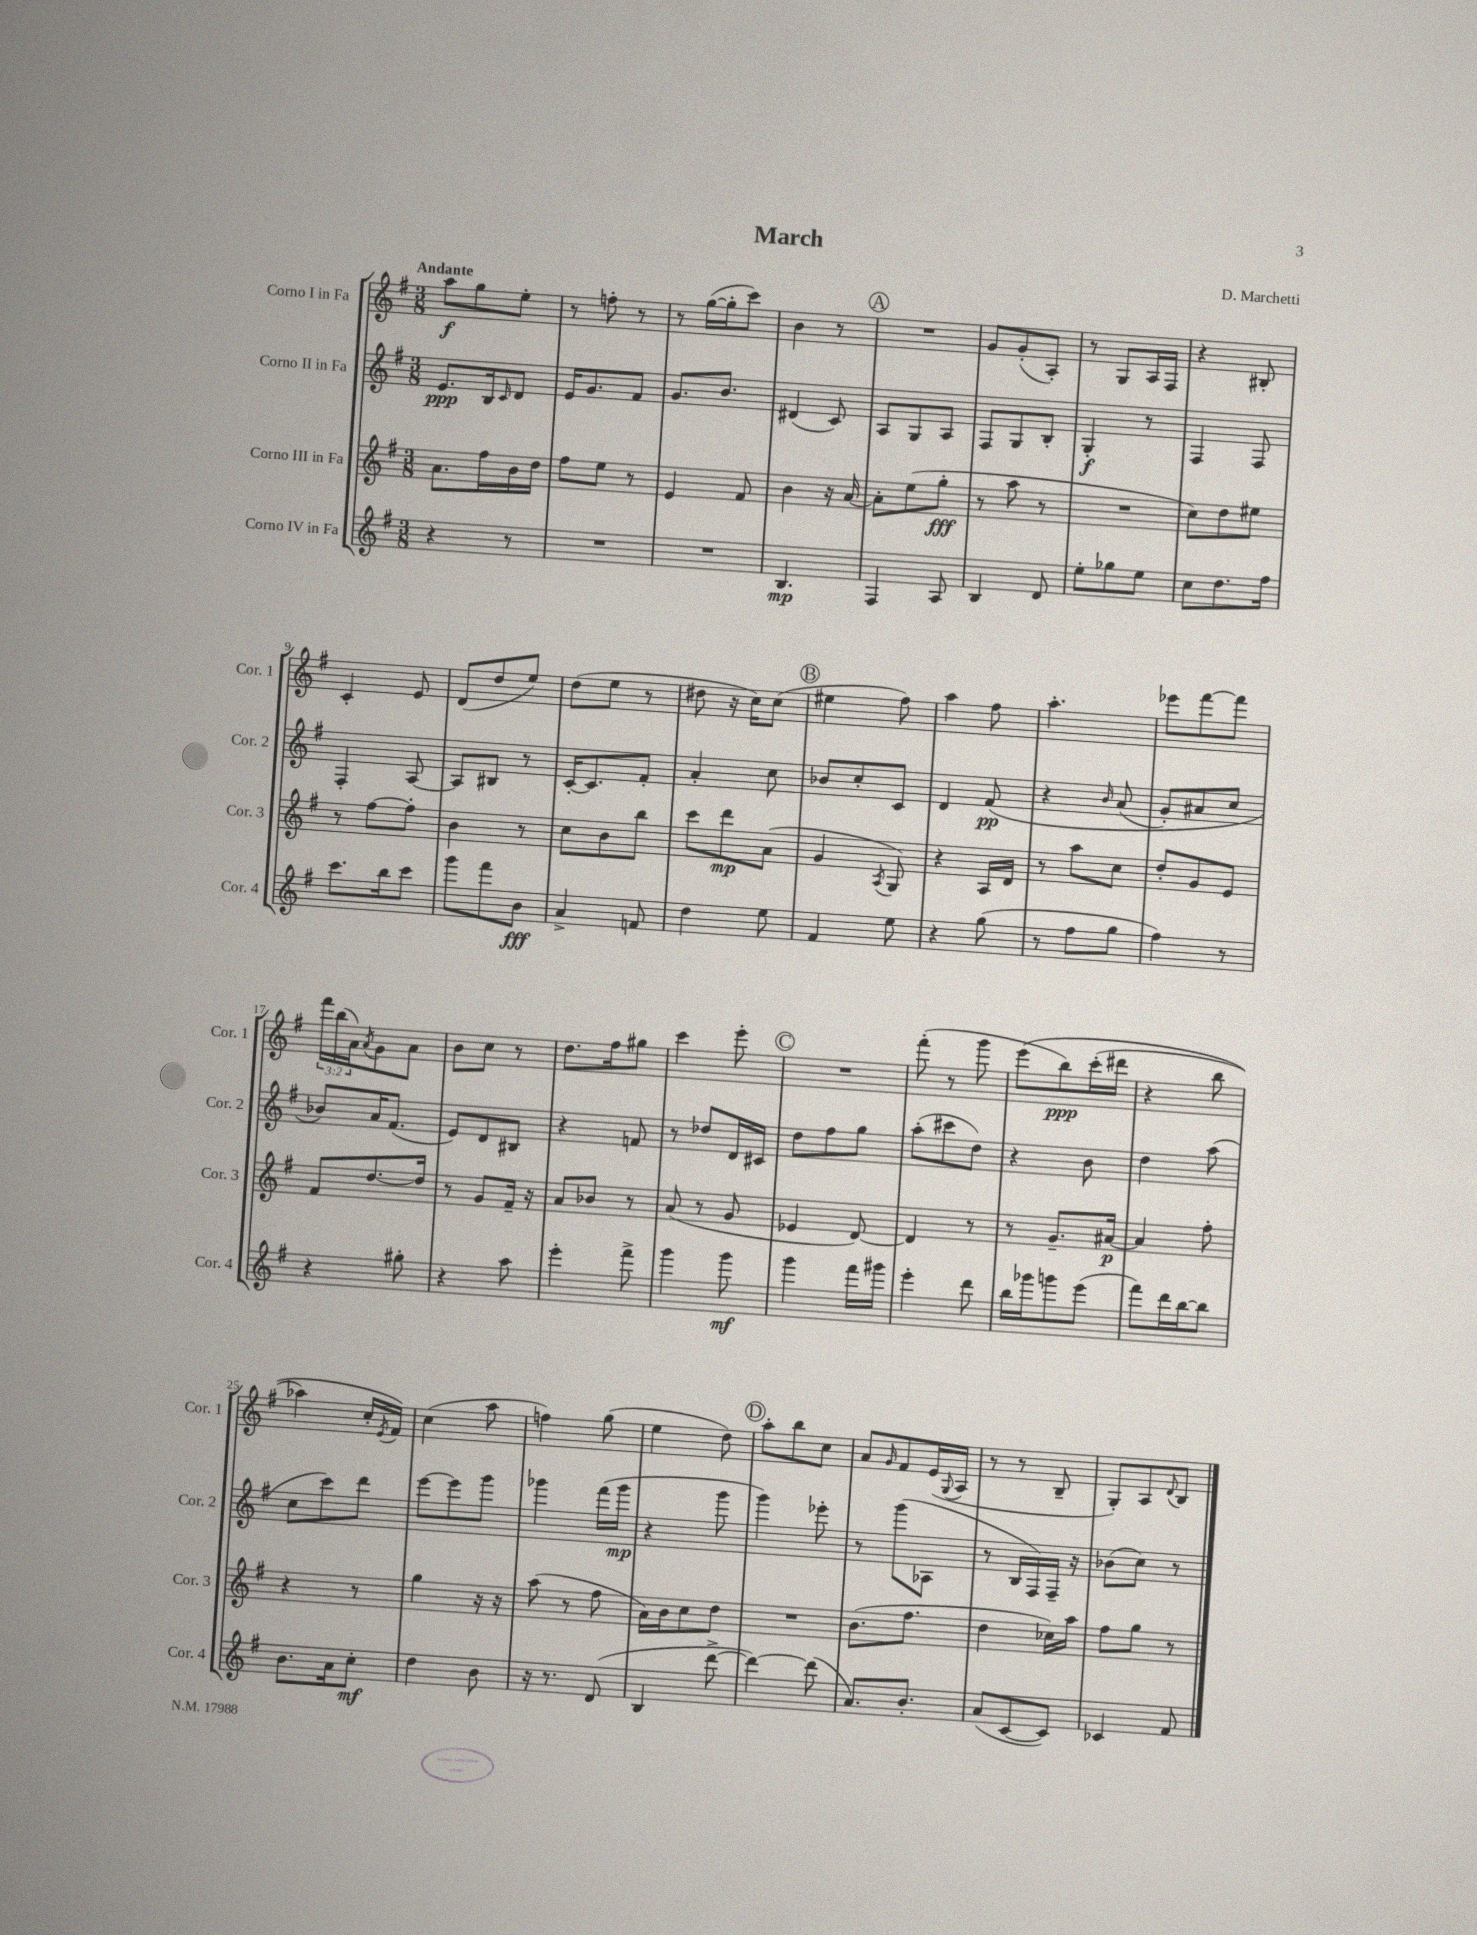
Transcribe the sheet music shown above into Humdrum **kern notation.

**kern	**dynam	**kern	**dynam	**kern	**dynam	**kern	**dynam
*part4	*part4	*part3	*part3	*part2	*part2	*part1	*part1
*staff4	*staff4	*staff3	*staff3	*staff2	*staff2	*staff1	*staff1
*I"Corno IV in Fa	*	*I"Corno III in Fa	*	*I"Corno II in Fa	*	*I"Corno I in Fa	*
*I'Cor. 4	*	*I'Cor. 3	*	*I'Cor. 2	*	*I'Cor. 1	*
*clefG2	*	*clefG2	*	*clefG2	*	*clefG2	*
*k[f#]	*	*k[f#]	*	*k[f#]	*	*k[f#]	*
*M3/8	*	*M3/8	*	*M3/8	*	*M3/8	*
=1	=1	=1	=1	=1	=1	=1	=1
!	!	!	!	!	!	!LO:TX:a:B:t=Andante	!
4r	.	8.a\L	.	8.e/L	ppp	8aa\L	f
.	.	.	.	.	.	8gg\	.
.	.	16ff#\L	.	16B/k	.	.	.
.	.	.	.	16qqc/	.	.	.
8r	.	16b\	.	8d/J	.	8ee'\J	.
.	.	16dd\JJ	.	.	.	.	.
=2	=2	=2	=2	=2	=2	=2	=2
4.r	.	8ff#\L	.	16e/KL	.	8r	.
.	.	.	.	8.g/	.	.	.
.	.	8ee\J	.	.	.	8ffn'\	.
.	.	8r	.	8f#/J	.	8r	.
=3	=3	=3	=3	=3	=3	=3	=3
4.r	.	4e/	.	8.g/L	.	8r	.
.	.	.	.	.	.	([16gg\LL	.
.	.	.	.	8.b/J	.	16gg'\J]	.
.	.	8f#/	.	.	.	8ccc\J)	.
=4	=4	=4	=4	=4	=4	=4	=4
4.B/	mp	4b\	.	(4d#X/	.	4b\	.
.	.	16r	.	8c/)	.	8r	.
.	.	[16a/	.	.	.	.	.
!!LO:REH:place=s1:t=A
=5	=5	=5	=5	=5	=5	=5	=5
4F#/	.	8a'\L]	.	8A/L	.	4.r	.
.	.	(8ee\	.	8G/	.	.	.
8A/	.	8gg'\J	fff	8A/J	.	.	.
=6	=6	=6	=6	=6	=6	=6	=6
4B/	.	8r	.	8F#/L	.	8g/L	.
.	.	8aa\	.	8G/	.	(8g'/	.
8d/	.	8r	.	8B'/J	.	8A'/J)	.
=7	=7	=7	=7	=7	=7	=7	=7
8ee'\L	.	4.r	.	4G'/	f	8r	.
8gg-X\	.	.	.	.	.	8G/L	.
8ee\J	.	.	.	8r	.	16A/L	.
.	.	.	.	.	.	16F#/JJ	.
=8	=8	=8	=8	=8	=8	=8	=8
8cc\L	.	8cc\L)	.	4F#/	.	4r	.
8.dd\	.	8dd\	.	.	.	.	.
.	.	8ee#X\J	.	8F#/	.	8B#X'/	.
16ff#\Jk	.	.	.	.	.	.	.
!!LO:LB:g=z
=9	=9	=9	=9	=9	=9	=9	=9
8.ccc\L	.	8r	.	4F#'/	.	4c'/	.
.	.	[8ff#\L	.	.	.	.	.
16bb\k	.	.	.	.	.	.	.
8ccc\J	.	8ff#'\J]	.	[8A/	.	8e/	.
=10	=10	=10	=10	=10	=10	=10	=10
8ggg\L	.	4b\	.	8A/L]	.	(8d/L	.
8fff#\	.	.	.	8B#X/J	.	8dd/	.
8b\J	fff	8r	.	8r	.	8ee/J)	.
=11	=11	=11	=11	=11	=11	=11	=11
4a^/	.	8cc\L	.	[16c'/KL	.	(8dd\L	.
.	.	.	.	8.c/]	.	.	.
.	.	8b\	.	.	.	8ee\J	.
8fn/	.	8bb\J	.	8f#'/J	.	8r	.
=12	=12	=12	=12	=12	=12	=12	=12
4dd\	.	8ccc\L	.	4a'/	.	8dd#X\	.
.	.	8ddd\	mp	.	.	16r	.
.	.	.	.	.	.	16cc\KL)	.
8ee\	.	(8a\J	.	8cc\	.	(8cc\J	.
!!LO:REH:place=s1:t=B
=13	=13	=13	=13	=13	=13	=13	=13
4f#/	.	4g/	.	8b-X/L	.	4ee#X\	.
.	.	.	.	8cc'/	.	.	.
.	.	8qA/	.	.	.	.	.
8ee\	.	8G/)	.	8c/J	.	8ff#\)	.
=14	=14	=14	=14	=14	=14	=14	=14
4r	.	4r	.	4d/	.	4aa\	.
(8gg\	.	16A/LL	.	(8f#/	pp	8ff#\	.
.	.	16d/JJ	.	.	.	.	.
=15	=15	=15	=15	=15	=15	=15	=15
8r	.	8r	.	4r	.	4.aa'\	.
8ff#\L	.	8aa\L	.	.	.	.	.
.	.	.	.	16qqb/	.	.	.
8gg\J	.	8cc\J	.	(8a/	.	.	.
=16	=16	=16	=16	=16	=16	=16	=16
4ff#\)	.	8dd'/L	.	8g'/L)	.	8eee-X\L	.
.	.	8g/	.	8a#X/	.	[8fff#\	.
8r	.	8e/J	.	8cc/J	.	8fff#\J]	.
!!LO:LB:g=z
=17	=17	=17	=17	=17	=17	=17	=17
4r	.	8f#/L	.	8b-X/L)	.	24fff#\LL	.
.	.	.	.	.	.	(24bb\	.
.	.	.	.	.	.	24a\J)	.
.	.	.	.	.	.	8qa/	.
.	.	[8.dd/	.	16a/K	.	8g\	.
.	.	.	.	(8.f#/J	.	.	.
8gg#X'\	.	.	.	.	.	8a\J	.
.	.	16dd/Jk]	.	.	.	.	.
=18	=18	=18	=18	=18	=18	=18	=18
4r	.	8r	.	8e/L)	.	8b\L	.
.	.	8g/L	.	8d/	.	8cc\J	.
8aa\	.	16f#~/Jk	.	8B#X/J	.	8r	.
.	.	16r	.	.	.	.	.
=19	=19	=19	=19	=19	=19	=19	=19
4eee'\	.	8a/L	.	4r	.	8.dd\L	.
.	.	8b-X/J	.	.	.	.	.
.	.	.	.	.	.	16ff#\k	.
8fff#^\	.	8r	.	8fn/	.	8gg#X\J	.
=20	=20	=20	=20	=20	=20	=20	=20
4ggg\	.	(8a/	.	8r	.	4ccc\	.
.	.	8r	.	8dd-X/L	.	.	.
8ggg\	mf	8g/	.	16d/L	.	8eee'\	.
.	.	.	.	16c#X/JJ	.	.	.
!!LO:REH:place=s1:t=C
=21	=21	=21	=21	=21	=21	=21	=21
4ggg\	.	4e-X/	.	8dd\L	.	4.r	.
.	.	.	.	8ff#\	.	.	.
16fff#\LL	.	[8d/)	.	8gg\J	.	.	.
16ggg#X\JJ	.	.	.	.	.	.	.
=22	=22	=22	=22	=22	=22	=22	=22
4eee'\	.	4d/]	.	(8aa'\L	.	(8fff#'\	.
.	.	.	.	8ccc#X\	.	8r	.
8ddd\	.	8r	.	8dd\J)	.	8ggg\	.
=23	=23	=23	=23	=23	=23	=23	=23
16bb\LL	.	8r	.	4r	.	(8eee\L	.
16ggg-X\J	.	.	.	.	.	.	.
8gggn\	.	8.g~/L	.	.	.	8bb\)	ppp
(8eee\J	.	.	.	8b\	.	(16ccc'\L	.
.	.	[16a#X/Jk	p	.	.	16ddd#X\JJ	.
=24	=24	=24	=24	=24	=24	=24	=24
8fff#\L)	.	4a#/]	.	4dd\	.	4r	.
16ddd\L	.	.	.	.	.	.	.
[16bb\J	.	.	.	.	.	.	.
8bb\J]	.	8ff#'\	.	(8aa\	.	8bb\	.
!!LO:LB:g=z
=25	=25	=25	=25	=25	=25	=25	=25
8.b\L	.	4r	.	8cc\L	.	4aa-X\)	.
.	.	.	.	8ccc\)	.	.	.
16a\k	.	.	.	.	.	.	.
8cc'\J	mf	8r	.	8ddd\J	.	16cc'/LL	.
.	.	.	.	.	.	8qe/	.
.	.	.	.	.	.	16f#/JJ)	.
=26	=26	=26	=26	=26	=26	=26	=26
4dd\	.	4gg\	.	[8eee\L	.	(4cc\	.
.	.	.	.	8eee\]	.	.	.
8b\	.	16r	.	8ggg\J	.	8aa\	.
.	.	16r	.	.	.	.	.
=27	=27	=27	=27	=27	=27	=27	=27
16r	.	(8aa\	.	4ggg-X\	.	4ffn\)	.
8.r	.	.	.	.	.	.	.
.	.	8r	.	.	.	.	.
(8d/	.	8ff#\	.	(16fff#\LL	.	(8gg\	.
.	.	.	.	16ggg-\JJ	mp	.	.
=28	=28	=28	=28	=28	=28	=28	=28
4B/	.	16a\LL)	.	4r	.	4ee\	.
.	.	16b\J	.	.	.	.	.
.	.	8cc\	.	.	.	.	.
[8ddd^\	.	8dd\J	.	8ggg\	.	8dd\)	.
!!LO:REH:place=s1:t=D
=29	=29	=29	=29	=29	=29	=29	=29
4ddd\_)	.	4.r	.	4ggg\)	.	8aa'\L	.
.	.	.	.	.	.	8bb\	.
(8ddd\]	.	.	.	8eee-X'\	.	8cc\J	.
=30	=30	=30	=30	=30	=30	=30	=30
8.a/L)	.	(8.b\L	.	8r	.	8a/L	.
.	.	.	.	.	.	16qqg/	.
.	.	.	.	(8ggg\L	.	8f#/	.
8.b'/J	.	8.ff#\J	.	.	.	.	.
.	.	.	.	8A-X\J	.	(16e/L	.
.	.	.	.	.	.	8qqG/	.
.	.	.	.	.	.	16A/JJ	.
=31	=31	=31	=31	=31	=31	=31	=31
(8a/L	.	4dd\	.	8r	.	8r	.
[8c/	.	.	.	16B/LL	.	8r	.
.	.	.	.	16F#/)	.	.	.
8c/J])	.	16cc-X\LL)	.	16F#~/JJ	.	8B~/	.
.	.	16aa\JJ	.	16r	.	.	.
=32	=32	=32	=32	=32	=32	=32	=32
4c-X/	.	8ff#\L	.	(8b-X\L	.	8G'/L)	.
.	.	8gg\J	.	8cc\J)	.	8A/	.
.	.	.	.	.	.	8qqd/	.
8f#/	.	8r	.	8r	.	8B/J	.
==	==	==	==	==	==	==	==
*-	*-	*-	*-	*-	*-	*-	*-
